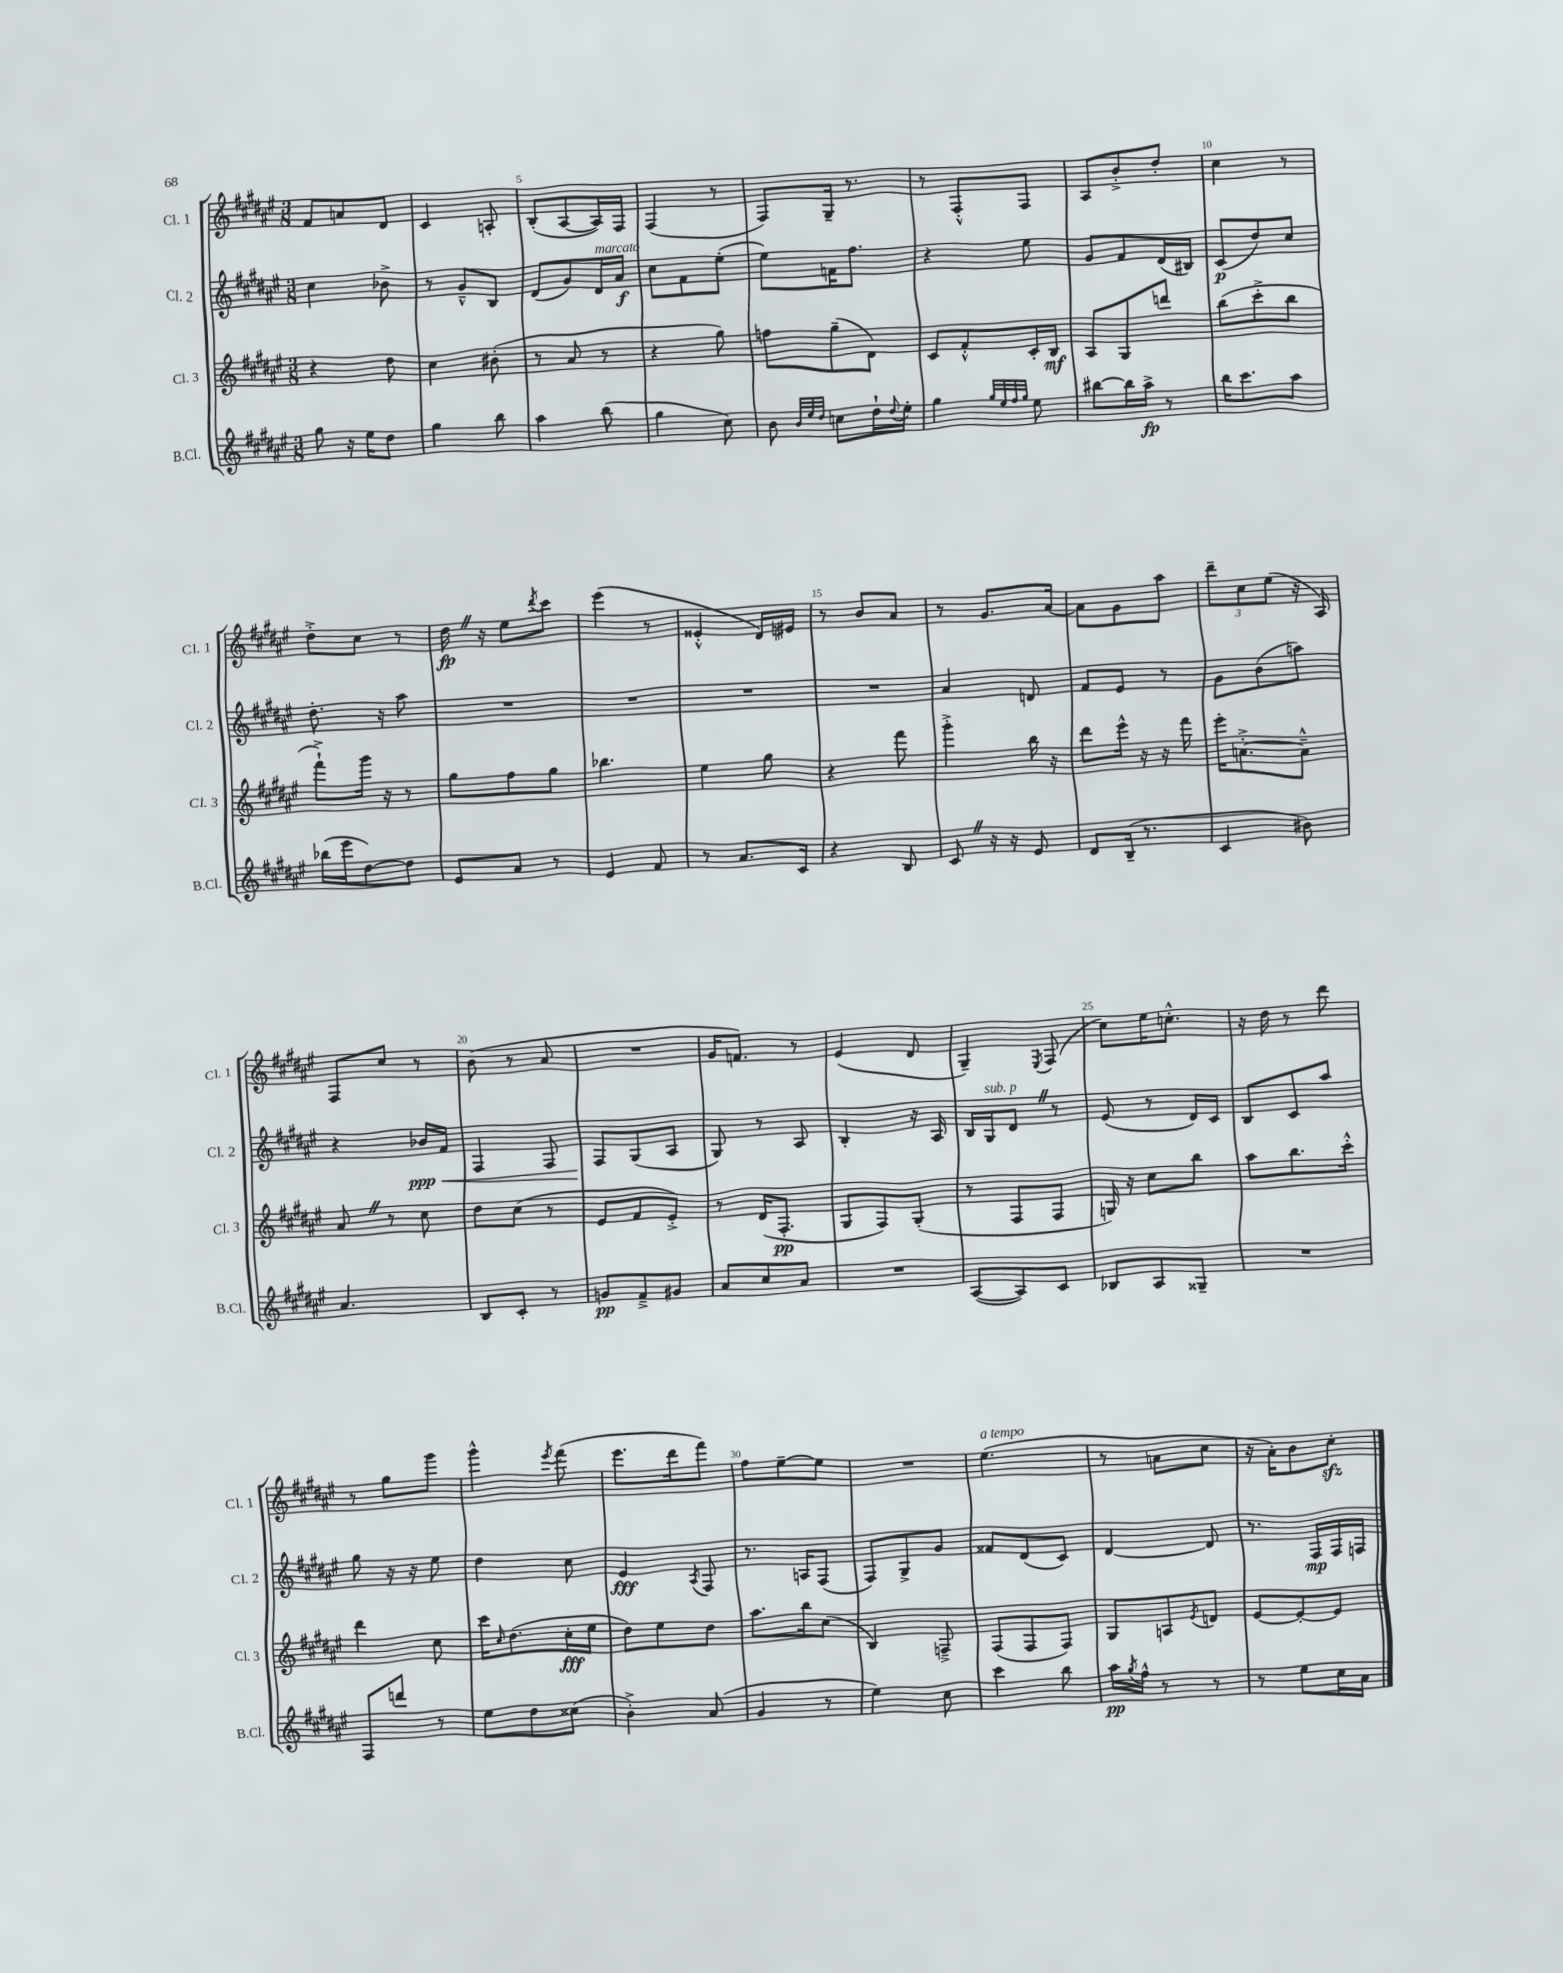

**kern	**dynam	**kern	**dynam	**kern	**dynam	**kern	**dynam
*part4	*part4	*part3	*part3	*part2	*part2	*part1	*part1
*staff4	*staff4	*staff3	*staff3	*staff2	*staff2	*staff1	*staff1
*I"B.Cl.	*	*I"Cl. 3	*	*I"Cl. 2	*	*I"Cl. 1	*
*I'B.Cl.	*	*I'Cl. 3	*	*I'Cl. 2	*	*I'Cl. 1	*
*clefG2	*	*clefG2	*	*clefG2	*	*clefG2	*
*k[f#c#g#d#a#e#]	*	*k[f#c#g#d#a#e#]	*	*k[f#c#g#d#a#e#]	*	*k[f#c#g#d#a#e#]	*
*M3/8	*	*M3/8	*	*M3/8	*	*M3/8	*
=3	=3	=3	=3	=3	=3	=3	=3
8gg#\	.	4r	.	4cc#\	.	8f#/L	.
16r	.	.	.	.	.	8an/	.
16ee#\KL	.	.	.	.	.	.	.
8dd#\J	.	8dd#\	.	8b-X^\	.	8d#/J	.
=4	=4	=4	=4	=4	=4	=4	=4
4gg#\	.	4cc#\	.	8r	.	4c#/	.
.	.	.	.	8g#~^^/L	.	.	.
8bb\	.	(8b#X'\	.	8B/J	.	8An'/	.
=5	=5	=5	=5	=5	=5	=5	=5
4aa#\	.	8r	.	(8d#/L	.	(8B'/L	.
.	.	8a#/	.	8g#/)	.	[8A#/	.
!	!	!	!	!LO:TX:a:i:t=marcato	!	!	!
(8bb\	.	8r	.	16d#/L	.	16A#/L])	.
.	.	.	.	16a#/JJ	f	16F#/JJ	.
=6	=6	=6	=6	=6	=6	=6	=6
4gg#\	.	4r	.	8cc#\L	.	(4F#/	.
.	.	.	.	8f#\	.	.	.
8cc#\)	.	8gg#\)	.	(8ee#'\J	.	8r	.
=7	=7	=7	=7	=7	=7	=7	=7
8b\	.	8ffn\L	.	8ee#\L)	.	8F#/L)	.
32qqb/LLL	.	.	.	.	.	.	.
32qqee#/	.	.	.	.	.	.	.
32qqdd#/JJJ	.	.	.	.	.	.	.
8ccn\L	.	(8gg#~\	.	16fn\K	.	16G#~/Jk	.
.	.	.	.	8.ff#\J	.	8.r	.
16dd#`\L	.	8d#\J)	.	.	.	.	.
8qqdd#/	.	.	.	.	.	.	.
16ee#'\JJ	.	.	.	.	.	.	.
=8	=8	=8	=8	=8	=8	=8	=8
4gg#\	.	8c#/L	.	4r	.	8r	.
.	.	8f#'^^/	.	.	.	8F#'^^/L	.
32qqgg#/LLL	.	.	.	.	.	.	.
32qqee#/	.	.	.	.	.	.	.
32qqff#/	.	.	.	.	.	.	.
32qqgg#/JJJ	.	.	.	.	.	.	.
8ee#\	.	16c#'/L	.	8ee#\	.	8F#/J	.
.	.	16B/JJ	mf	.	.	.	.
=9	=9	=9	=9	=9	=9	=9	=9
[8bb#X\L	.	8A#/L	.	8g#/L	.	8A#/L	.
16bb#\L]	.	8G#/	.	8f#/	.	8b'^/	.
16aa#^\JJ	fp	.	.	.	.	.	.
8r	.	8dddn/J	.	(16d#/L	.	8dd#'/J	.
.	.	.	.	16B#X/JJ)	.	.	.
=10	=10	=10	=10	=10	=10	=10	=10
16bb\KL	.	(8bb\L	.	(8c#/L	p	4cc#\	.
8.ccc#\	.	.	.	.	.	.	.
.	.	8ccc#'^\	.	8dd#/)	.	.	.
8aa#\J	.	8bb\J	.	8cc#/J	.	8r	.
!!LO:LB:g=z
=11	=11	=11	=11	=11	=11	=11	=11
(16bb-X\LL	.	8fff#`^\L)	.	8.dd#'\	.	8dd#'^\L	.
16eee#\J	.	.	.	.	.	.	.
[8dd#\)	.	16ggg#\Jk	.	.	.	8cc#\J	.
.	.	16r	.	16r	.	.	.
8dd#\J]	.	8r	.	8aa#\	.	8r	.
=12	=12	=12	=12	=12	=12	=12	=12
8e#/L	.	8gg#\L	.	4.r	.	16dd#Z\	fp
.	.	.	.	.	.	16r	.
8a#/J	.	8ff#\	.	.	.	8ee#\L	.
.	.	.	.	.	.	8qddd#/	.
8r	.	8gg#\J	.	.	.	8ccc#\J	.
=13	=13	=13	=13	=13	=13	=13	=13
4e#/	.	4.bb-X\	.	4.r	.	(4eee#\	.
8f#/	.	.	.	.	.	8r	.
=14	=14	=14	=14	=14	=14	=14	=14
8r	.	4ee#\	.	4.r	.	4e##X'^^/	.
8.a#/L	.	.	.	.	.	.	.
.	.	8gg#\	.	.	.	16d#/LL)	.
16c#/Jk	.	.	.	.	.	16e#X/JJ	.
=15	=15	=15	=15	=15	=15	=15	=15
4r	.	4r	.	4.r	.	8r	.
.	.	.	.	.	.	8b/L	.
8B/	.	8fff#\	.	.	.	8a#/J	.
=16	=16	=16	=16	=16	=16	=16	=16
8c#Z/	.	4ggg#'^\	.	4a#/	.	8r	.
16r	.	.	.	.	.	8.g#/L	.
16r	.	.	.	.	.	.	.
8e#/	.	16bb\	.	8dn/	.	.	.
.	.	16r	.	.	.	[16a#/Jk	.
=17	=17	=17	=17	=17	=17	=17	=17
8d#/L	.	8ddd#\L	.	8f#/L	.	8a#\L]	.
(16B~/Jk	.	16eee#^^\Jk	.	8e#/J	.	8g#\	.
8.r	.	16r	.	.	.	.	.
.	.	16r	.	8r	.	8aa#\J	.
.	.	16fff#\	.	.	.	.	.
=18	=18	=18	=18	=18	=18	=18	=18
4c#/	.	16eee#'\KL	.	8g#\L	.	12ddd#~\L	.
.	.	[8.an'^\	.	.	.	.	.
.	.	.	.	.	.	12cc#\	.
.	.	.	.	(8b\	.	.	.
.	.	.	.	.	.	(12ee#\J	.
8b#X\)	.	8a~^^\J]	.	8aan\J)	.	16r	.
.	.	.	.	.	.	16A#/)	.
!!LO:LB:g=z
=19	=19	=19	=19	=19	=19	=19	=19
4.a#/	.	8a#Z/	.	4r	.	8F#/L	.
.	.	8r	.	.	.	8cc#/J	.
!	!	!	!	!	!LO:HP:b	!	!
.	.	8cc#\	.	16b-X/LL	< ppp	8r	.
.	.	.	.	16f#/JJ	.	.	.
=20	=20	=20	=20	=20	=20	=20	=20
8B/L	.	8dd#\L	.	4F#/	.	(8b\	.
8c#'/J	.	(8cc#\J	.	.	.	8r	.
8r	.	8r	.	8F#/	.	8a#/	.
=21	=21	=21	=21	=21	=21	=21	=21
8gn/L	pp	8e#/L	.	8F#/L	.	4.r	.
8f#~^/	.	8f#/	.	(8G#/	[	.	.
8g#X/J	.	8e#'^/J)	.	8A#/J	.	.	.
=22	=22	=22	=22	=22	=22	=22	=22
8a#/L	.	8r	.	8G#/)	.	16g#/KL	.
.	.	.	.	.	.	8.fn/J)	.
8cc#/	.	(16d#/KL	.	8r	.	.	.
.	.	8.F#'/J	pp	.	.	.	.
8a#/J	.	.	.	8A#/	.	8r	.
=23	=23	=23	=23	=23	=23	=23	=23
4.r	.	8G#/L	.	4B'/	.	(4e#/	.
.	.	8F#/)	.	.	.	.	.
.	.	(8G#'/J	.	16r	.	8d#/	.
.	.	.	.	16A#/	.	.	.
=24	=24	=24	=24	=24	=24	=24	=24
([8A#/L	.	8r	.	16B/LL	.	4G#~/)	.
!	!	!	!	!LO:TX:a:i:t=sub. p	!	!	!
.	.	.	.	16G#/J	.	.	.
8A#/])	.	8F#/L	.	8d#Z/J	.	.	.
.	.	.	.	.	.	8qE#/	.
8c#/J	.	8F#/J	.	8r	.	(8F#/	.
=25	=25	=25	=25	=25	=25	=25	=25
8B-X/L	.	16Gn/)	.	(8e#/	.	8cc#\L)	.
.	.	16r	.	.	.	.	.
8A#/	.	8cc#\L	.	8r	.	16ee#\K	.
.	.	.	.	.	.	8.ccn'^^\J	.
8G##X~/J	.	8bb\J	.	16d#/LL)	.	.	.
.	.	.	.	16c#/JJ	.	.	.
=26	=26	=26	=26	=26	=26	=26	=26
4.r	.	8aa#\L	.	8B/L	.	16r	.
.	.	.	.	.	.	16dd#\	.
.	.	8.bb\	.	8c#/	.	8r	.
.	.	.	.	8aa#/J	.	8ddd#\	.
.	.	16ccc#'^^\Jk	.	.	.	.	.
!!LO:LB:g=z
=27	=27	=27	=27	=27	=27	=27	=27
8F#/L	.	4ddd#\	.	8gg#\	.	8r	.
8dddn/J	.	.	.	16r	.	8gg#\L	.
.	.	.	.	16r	.	.	.
8r	.	8cc#\	.	8ee#\	.	8ggg#\J	.
=28	=28	=28	=28	=28	=28	=28	=28
8ee#\L	.	16ccc#\KL	.	4dd#\	.	4ggg#^^\	.
.	.	16qqcc#/	.	.	.	.	.
.	.	(8.dd#\	.	.	.	.	.
8dd#\	.	.	.	.	.	.	.
.	.	.	.	.	.	8qeee#/	.
(8cc##X\J	.	16cc#'\L	fff	8cc#\	.	(8fff#\	.
.	.	16ee#\JJ	.	.	.	.	.
=29	=29	=29	=29	=29	=29	=29	=29
4b'^\)	.	8dd#\L)	.	4e#/	fff	8.eee#\L	.
.	.	8ee#\	.	.	.	.	.
.	.	.	.	.	.	16ddd#\k	.
.	.	.	.	8qA#/	.	.	.
(8a#/	.	8dd#\J	.	8F#/	.	8fff#\J)	.
=30	=30	=30	=30	=30	=30	=30	=30
4g#/	.	8.aa#\L	.	8.r	.	8ff#\L	.
.	.	.	.	.	.	[8ee#~\	.
.	.	16bb\k	.	16An/KL	.	.	.
8r	.	(8cc#\J	.	(8F#/J	.	8ee#\J]	.
=31	=31	=31	=31	=31	=31	=31	=31
4ee#\)	.	4B/)	.	8F#/L)	.	4.r	.
.	.	.	.	8G#^/	.	.	.
8cc#\	.	8Fn~^/	.	8g#/J	.	.	.
=32	=32	=32	=32	=32	=32	=32	=32
!	!	!	!	!	!	!LO:TX:a:i:t=a tempo	!
4ccc#\	.	(8F#/L	.	8f##X/L	.	(4.ee#\	.
.	.	8F#/	.	(8d#/	.	.	.
8bb\	.	8F#/J)	.	8c#/J)	.	.	.
=33	=33	=33	=33	=33	=33	=33	=33
16aa#\LL	pp	8G#/L	.	[4d#/	.	8r	.
8qgg#/	.	.	.	.	.	.	.
16ff#^^\JJ	.	.	.	.	.	.	.
8r	.	8An/	.	.	.	8an\L	.
.	.	8qe#/	.	.	.	.	.
8r	.	8dn/J	.	8d#/]	.	8cc#\J	.
=34	=34	=34	=34	=34	=34	=34	=34
8r	.	[8e#/L	.	8.r	.	16r	.
.	.	.	.	.	.	16a#'\KL)	.
8ee#\L	.	8e#'/_	.	.	.	8b\	.
.	.	.	.	16F#/LL	mp	.	.
16cc#\L	.	8e#/J]	.	16F#/	.	8cc#zz'\J	.
16a#\JJ	.	.	.	16Fn/JJ	.	.	.
==	==	==	==	==	==	==	==
*-	*-	*-	*-	*-	*-	*-	*-
